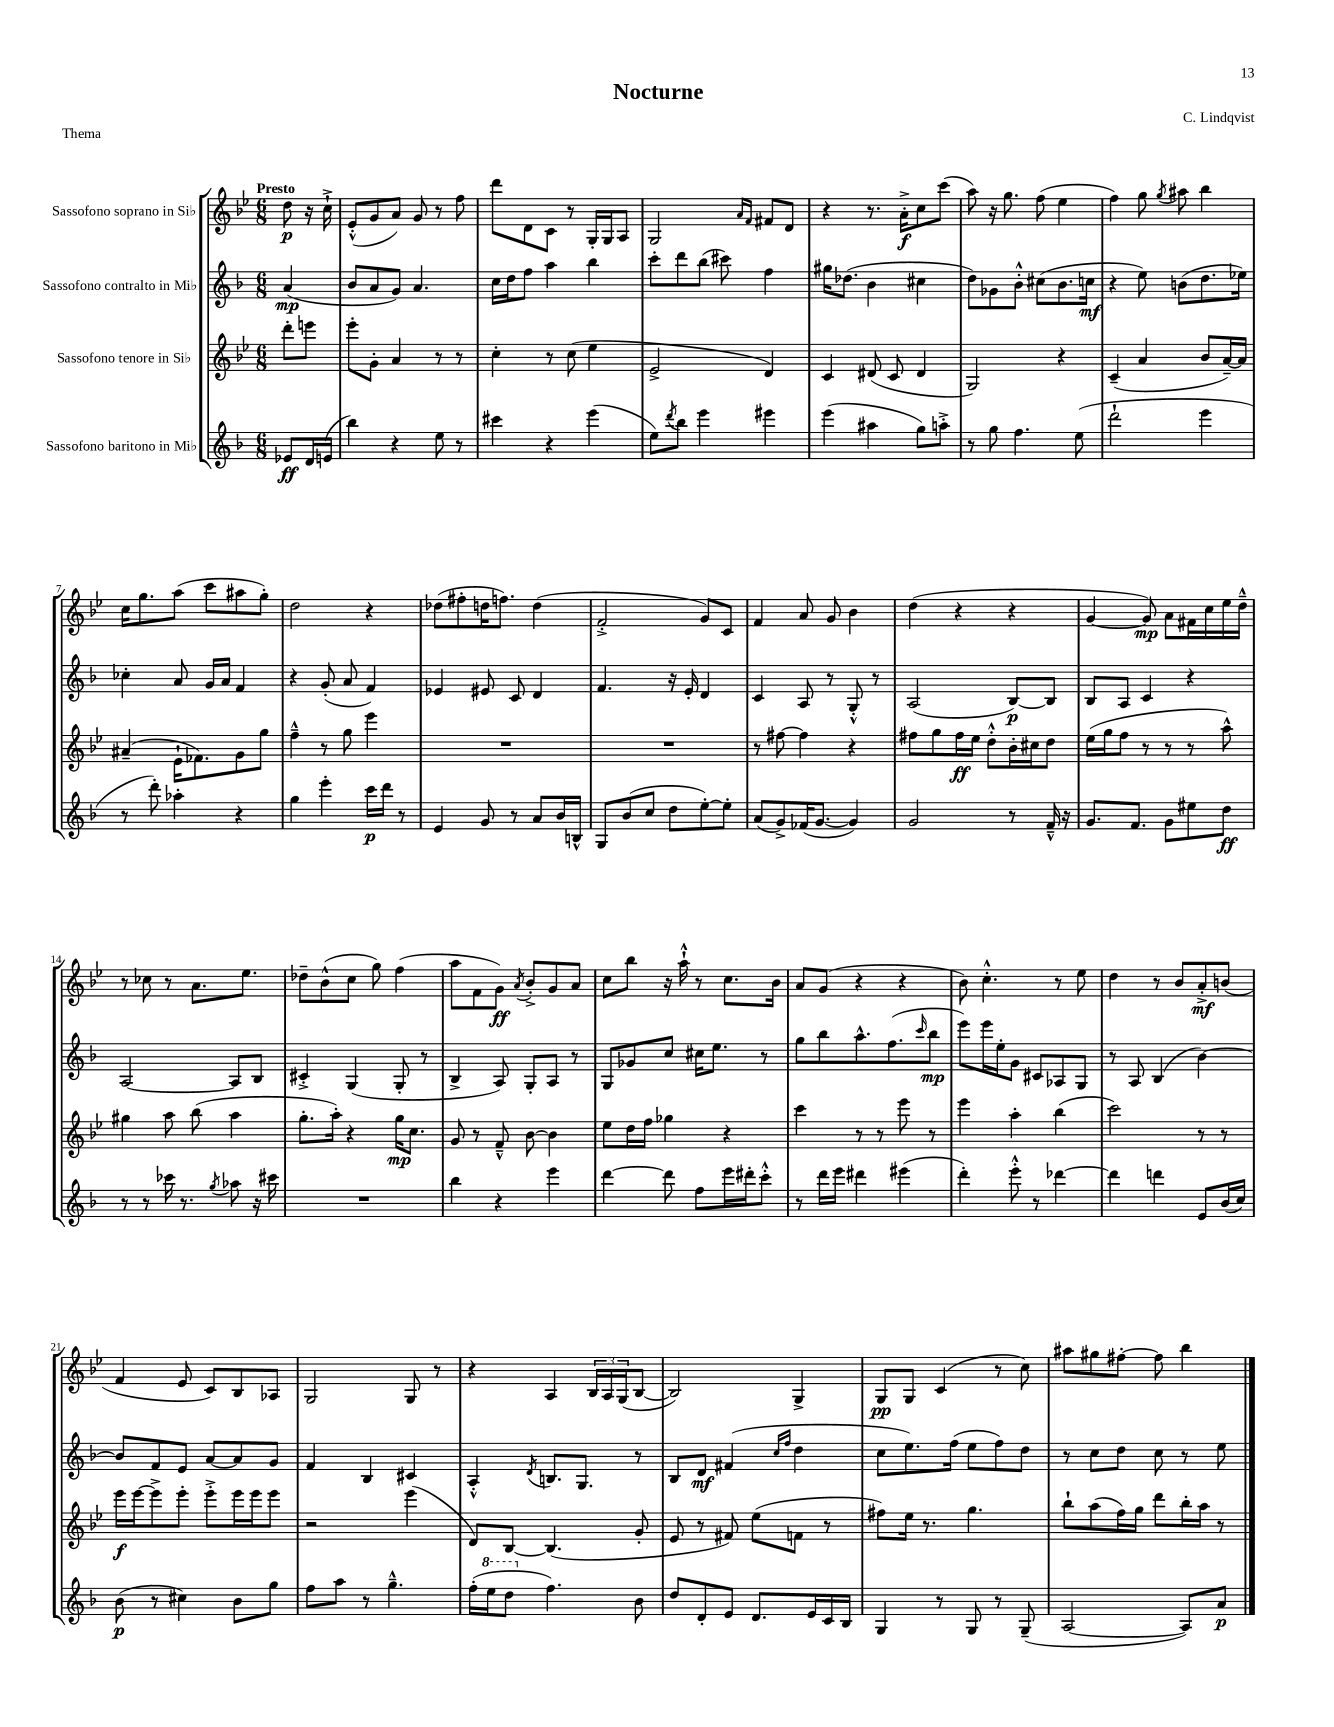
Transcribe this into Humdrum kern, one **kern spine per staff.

**kern	**dynam	**kern	**dynam	**kern	**dynam	**kern	**dynam
*part4	*part4	*part3	*part3	*part2	*part2	*part1	*part1
*staff4	*staff4	*staff3	*staff3	*staff2	*staff2	*staff1	*staff1
*I"Sassofono baritono in Mi♭	*	*I"Sassofono tenore in Si♭	*	*I"Sassofono contralto in Mi♭	*	*I"Sassofono soprano in Si♭	*
*clefG2	*	*clefG2	*	*clefG2	*	*clefG2	*
*k[b-]	*	*k[b-e-]	*	*k[b-]	*	*k[b-e-]	*
*M6/8	*	*M6/8	*	*M6/8	*	*M6/8	*
=	=	=	=	=	=	=	=
!	!	!	!	!	!	!LO:TX:a:B:t=Presto	!
8e-X/L	ff	8ddd'\L	.	(4a/	mp	8dd\	p
16d/L	.	8eeen\J	.	.	.	16r	.
(16en/JJ	.	.	.	.	.	16cc`^\	.
=1	=1	=1	=1	=1	=1	=1	=1
4bb-\)	.	8eee-'\L	.	8b-/L	.	(8e-'^^/L	.
.	.	8g'\J	.	8a/	.	8g/	.
4r	.	4a/	.	8g/J)	.	8a/J)	.
.	.	.	.	4.a/	.	8g/	.
8ee\	.	8r	.	.	.	8r	.
8r	.	8r	.	.	.	8ff\	.
=2	=2	=2	=2	=2	=2	=2	=2
4ccc#X\	.	4cc'\	.	16cc\LL	.	8ddd\L	.
.	.	.	.	16dd\J	.	.	.
.	.	.	.	8ff\J	.	8d\	.
4r	.	8r	.	4aa\	.	8c\J	.
.	.	(8cc\	.	.	.	8r	.
(4eee\	.	4ee-\	.	4bb-\	.	16G'/LL	.
.	.	.	.	.	.	16G/J	.
.	.	.	.	.	.	8A/J	.
=3	=3	=3	=3	=3	=3	=3	=3
8ee\L)	.	2e-^/	.	8ccc'\L	.	2G/	.
8qddd/	.	.	.	.	.	.	.
8bb-\J	.	.	.	8ddd\	.	.	.
4eee\	.	.	.	(8bb-\J	.	.	.
.	.	.	.	8ccc#X\)	.	.	.
.	.	.	.	.	.	16qqa/LL	.
.	.	.	.	.	.	16qqf/JJ	.
4eee#X\	.	4d/)	.	4ff\	.	8f#X/L	.
.	.	.	.	.	.	8d/J	.
=4	=4	=4	=4	=4	=4	=4	=4
(4eee\	.	4c/	.	16gg#X\KL	.	4r	.
.	.	.	.	(8.dd-X\J	.	.	.
4aa#X\	.	(8d#X/	.	4b-\	.	8.r	.
.	.	8c/	.	.	.	.	.
.	.	.	.	.	.	16a'^\KL	f
8gg\L)	.	4d#/	.	4cc#X\	.	8cc\	.
8aan'^\J	.	.	.	.	.	(8ccc\J	.
=5	=5	=5	=5	=5	=5	=5	=5
8r	.	2G/)	.	8dd\L)	.	8aa\)	.
8gg\	.	.	.	8g-X\	.	16r	.
.	.	.	.	.	.	8.gg\	.
4.ff\	.	.	.	8b-'^^\J	.	.	.
.	.	.	.	(8cc#X\L	.	(8ff\	.
.	.	4r	.	8.b-\	.	4ee-\	.
(8ee\	.	.	.	.	.	.	.
.	.	.	.	16ccn\Jk	mf	.	.
=6	=6	=6	=6	=6	=6	=6	=6
2ddd`\	.	(4c~/	.	4r	.	4ff\)	.
.	.	4a/	.	8ee\)	.	8gg\	.
.	.	.	.	.	.	8qgg/	.
.	.	.	.	(8bn\L	.	8aa#X\	.
4eee\	.	8b-/L	.	8.dd\	.	4bb-\	.
.	.	[16a~/L)	.	.	.	.	.
.	.	16a/JJ]	.	16ee-X\Jk)	.	.	.
!!LO:LB:g=z
=7	=7	=7	=7	=7	=7	=7	=7
8r	.	(4a#X~/	.	4cc-X'\	.	16cc\KL	.
.	.	.	.	.	.	8.gg\	.
8ddd'\)	.	.	.	.	.	.	.
4aa-X'\	.	16e-`\KL	.	8a/	.	(8aa\J	.
.	.	8.f-X\)	.	.	.	.	.
.	.	.	.	16g/LL	.	8ccc\L	.
.	.	.	.	16a/JJ	.	.	.
4r	.	8g\	.	4f/	.	8aa#X\	.
.	.	8gg\J	.	.	.	8gg'\J)	.
=8	=8	=8	=8	=8	=8	=8	=8
4gg\	.	4ff~^^\	.	4r	.	2dd\	.
4eee'\	.	8r	.	(8g'/	.	.	.
.	.	8gg\	.	8a/	.	.	.
16ccc\LL	p	4eee-\	.	4f/)	.	4r	.
16ddd\JJ	.	.	.	.	.	.	.
8r	.	.	.	.	.	.	.
=9	=9	=9	=9	=9	=9	=9	=9
4e/	.	2.r	.	4e-X/	.	(8dd-X\L	.
.	.	.	.	.	.	8ff#X'\	.
8g/	.	.	.	8e#X/	.	16ddn\K	.
.	.	.	.	.	.	8.ffn\J)	.
8r	.	.	.	8c/	.	.	.
8a/L	.	.	.	4d/	.	(4dd\	.
16b-/L	.	.	.	.	.	.	.
16Bn^^/JJ	.	.	.	.	.	.	.
=10	=10	=10	=10	=10	=10	=10	=10
8G/L	.	2.r	.	4.f/	.	2f'^/	.
(8b-/	.	.	.	.	.	.	.
8cc/J	.	.	.	.	.	.	.
8dd\L	.	.	.	16r	.	.	.
.	.	.	.	16e'/	.	.	.
[8ee'\)	.	.	.	4d/	.	8g/L)	.
8ee'\J]	.	.	.	.	.	8c/J	.
=11	=11	=11	=11	=11	=11	=11	=11
(8a/L	.	8r	.	4c/	.	4f/	.
8g^/)	.	[8ff#X\	.	.	.	.	.
(16f-X/K	.	4ff#\]	.	8A/	.	8a/	.
[8.g/J	.	.	.	.	.	.	.
.	.	.	.	8r	.	8g/	.
4g/])	.	4r	.	8G'^^/	.	4b-\	.
.	.	.	.	8r	.	.	.
=12	=12	=12	=12	=12	=12	=12	=12
2g/	.	8ff#X\L	.	(2A/	.	(4dd\	.
.	.	8gg\	.	.	.	.	.
.	.	16ff#\L	ff	.	.	4r	.
.	.	16ee-\JJ	.	.	.	.	.
.	.	8dd'^^\L	.	.	.	.	.
8r	.	16b-'\L	.	[8B-/L)	p	4r	.
.	.	16cc#X\J	.	.	.	.	.
16f~^^/	.	8dd\J	.	8B-/J]	.	.	.
16r	.	.	.	.	.	.	.
=13	=13	=13	=13	=13	=13	=13	=13
8.g/L	.	(16ee-\LL	.	8B-/L	.	[4g/	.
.	.	16gg\J	.	.	.	.	.
.	.	8ff\J	.	8A/J	.	.	.
8.f/J	.	.	.	.	.	.	.
.	.	8r	.	4c/	.	8g/])	mp
8g\L	.	8r	.	.	.	8a\L	.
8ee#X\	.	8r	.	4r	.	16f#X\L	.
.	.	.	.	.	.	16cc\	.
8dd\J	ff	8aa^^\)	.	.	.	16ee-\	.
.	.	.	.	.	.	16dd~^^\JJ	.
!!LO:LB:g=z
=14	=14	=14	=14	=14	=14	=14	=14
8r	.	4gg#X\	.	[2A/	.	8r	.
8r	.	.	.	.	.	8cc-X\	.
16ccc-X\	.	8aa\	.	.	.	8r	.
8.r	.	.	.	.	.	.	.
.	.	(8bb-\	.	.	.	8.a\L	.
8qgg/	.	.	.	.	.	.	.
8aa-X\	.	4aa\	.	8A/L]	.	.	.
.	.	.	.	.	.	8.ee-\J	.
16r	.	.	.	8B-/J	.	.	.
16ccc#X\	.	.	.	.	.	.	.
=15	=15	=15	=15	=15	=15	=15	=15
2.r	.	8.gg'\L	.	4c#X'^/	.	8dd-X~\L	.
.	.	.	.	.	.	(8b-^^\	.
.	.	16aa'\Jk)	.	.	.	.	.
.	.	4r	.	(4G/	.	8cc\J	.
.	.	.	.	.	.	8gg\)	.
.	.	16gg\KL	mp	8G'/	.	(4ff\	.
.	.	8.cc\J	.	.	.	.	.
.	.	.	.	8r	.	.	.
=16	=16	=16	=16	=16	=16	=16	=16
4bb-\	.	8g/	.	4B-^/	.	8aa\L	.
.	.	8r	.	.	.	8f\	.
4r	.	8f~^^/	.	8A/)	.	8g\J)	ff
.	.	.	.	.	.	8qa/	.
.	.	[8b-\	.	8G'/L	.	8b-'^/L	.
4eee\	.	4b-\]	.	8A/J	.	8g/	.
.	.	.	.	8r	.	8a/J	.
=17	=17	=17	=17	=17	=17	=17	=17
[4ddd\	.	8ee-\L	.	8G/L	.	8cc\L	.
.	.	16dd\L	.	8g-X/	.	8bb-\J	.
.	.	16ff\JJ	.	.	.	.	.
8ddd\]	.	4gg-X\	.	8cc/J	.	16r	.
.	.	.	.	.	.	16aa`^^\	.
8ff\L	.	.	.	16cc#X\KL	.	8r	.
.	.	.	.	8.ee\J	.	.	.
16eee\L	.	4r	.	.	.	8.cc\L	.
16ddd#X'\J	.	.	.	.	.	.	.
8ccc'^^\J	.	.	.	8r	.	.	.
.	.	.	.	.	.	16b-\Jk	.
=18	=18	=18	=18	=18	=18	=18	=18
8r	.	4ccc\	.	8gg\L	.	8a/L	.
16ddd\LL	.	.	.	8bb-\	.	(8g/J	.
16eee\JJ	.	.	.	.	.	.	.
4ddd#X\	.	8r	.	8.aa^^\	.	4r	.
.	.	8r	.	.	.	.	.
.	.	.	.	(8.ff\	.	.	.
(4eee#X\	.	8eee-\	.	.	.	4r	.
.	.	.	.	16qqccc/	.	.	.
.	.	8r	.	8bb-\J	mp	.	.
=19	=19	=19	=19	=19	=19	=19	=19
4ddd'\)	.	4eee-\	.	8eee\L)	.	8b-\)	.
.	.	.	.	16eee\L	.	4.cc'^^\	.
.	.	.	.	16ee'\J	.	.	.
8eee'^^\	.	4aa'\	.	8g\J	.	.	.
8r	.	.	.	8c#X/L	.	.	.
[4ddd-X\	.	(4bb-\	.	8A-X/	.	8r	.
.	.	.	.	8G/J	.	8ee-\	.
=20	=20	=20	=20	=20	=20	=20	=20
4ddd-\]	.	2ccc\)	.	8r	.	4dd\	.
.	.	.	.	8A/	.	.	.
4dddn\	.	.	.	(4B-/	.	8r	.
.	.	.	.	.	.	8b-/L	.
8e/L	.	8r	.	[4b-\)	.	8a'^/	mf
(16b-/L	.	8r	.	.	.	(8bn/J	.
16cc/JJ)	.	.	.	.	.	.	.
!!LO:LB:g=z
=21	=21	=21	=21	=21	=21	=21	=21
(8b-\	p	16eee-\LL	f	8b-/L]	.	4f/	.
.	.	[16eee-\J	.	.	.	.	.
8r	.	8eee-^\]	.	8f/	.	.	.
4cc#X\)	.	8eee-'\J	.	8e/J	.	8e-/	.
.	.	8eee-'^\L	.	[8a/L	.	8c/L)	.
8b-\L	.	16eee-\L	.	8a/]	.	8B-/	.
.	.	16eee-\J	.	.	.	.	.
8gg\J	.	8eee-\J	.	8g/J	.	8A-X/J	.
=22	=22	=22	=22	=22	=22	=22	=22
8ff\L	.	2r	.	4f/	.	2G/	.
8aa\J	.	.	.	.	.	.	.
8r	.	.	.	4B-/	.	.	.
4.gg~^^\	.	.	.	.	.	.	.
.	.	(4eee-\	.	4c#X/	.	8G/	.
.	.	.	.	.	.	8r	.
=23	=23	=23	=23	=23	=23	=23	=23
(16ff'\LL	.	8d/L)	.	4A'^^/	.	4r	.
*8va	*	*	*	*	*	*	*
16eee\J	.	.	.	.	.	.	.
8ddd\J	.	[8B-/J	.	.	.	.	.
.	.	.	.	8qd/	.	.	.
*X8va	*	*	*	*	*	*	*
4.ff\)	.	(4.B-/]	.	8.Bn/L	.	4A/	.
.	.	.	.	8.G/J	.	.	.
.	.	.	.	.	.	24B-/LL	.
.	.	.	.	.	.	24A/	.
.	.	.	.	.	.	(24G/J	.
8b-\	.	8g'/	.	8r	.	[8B-/J	.
=24	=24	=24	=24	=24	=24	=24	=24
8dd/L	.	8e-/	.	8B-/L	.	2B-/])	.
8d'/	.	8r	.	8d/J	mf	.	.
8e/J	.	8f#X/)	.	(4f#X/	.	.	.
8.d/L	.	(8ee-\L	.	.	.	.	.
.	.	.	.	16qqcc/LL	.	.	.
.	.	.	.	16qqff/JJ	.	.	.
.	.	8fn\J	.	4dd\	.	4G^/	.
16e/L	.	.	.	.	.	.	.
16c/	.	8r	.	.	.	.	.
16B-/JJ	.	.	.	.	.	.	.
=25	=25	=25	=25	=25	=25	=25	=25
4G/	.	8ff#X\L)	.	8cc\L	.	8G/L	pp
.	.	16ee-\Jk	.	8.ee\)	.	8G/J	.
.	.	8.r	.	.	.	.	.
8r	.	.	.	.	.	(4c/	.
.	.	.	.	(16ff\Jk	.	.	.
8G/	.	4.gg\	.	8ee\L	.	.	.
8r	.	.	.	8ff\)	.	8r	.
(8G~/	.	.	.	8dd\J	.	8cc\)	.
=26	=26	=26	=26	=26	=26	=26	=26
[2A/	.	8bb-`\L	.	8r	.	8aa#X\L	.
.	.	(8aa\	.	8cc\L	.	8gg#X\	.
.	.	16ff\L)	.	8dd\J	.	[8ff#X'\J	.
.	.	16gg\JJ	.	.	.	.	.
.	.	8ddd\L	.	8cc\	.	8ff#\]	.
8A/L])	.	16bb-'\L	.	8r	.	4bb-\	.
.	.	16aa\JJ	.	.	.	.	.
8a/J	p	8r	.	8ee\	.	.	.
==	==	==	==	==	==	==	==
*-	*-	*-	*-	*-	*-	*-	*-
